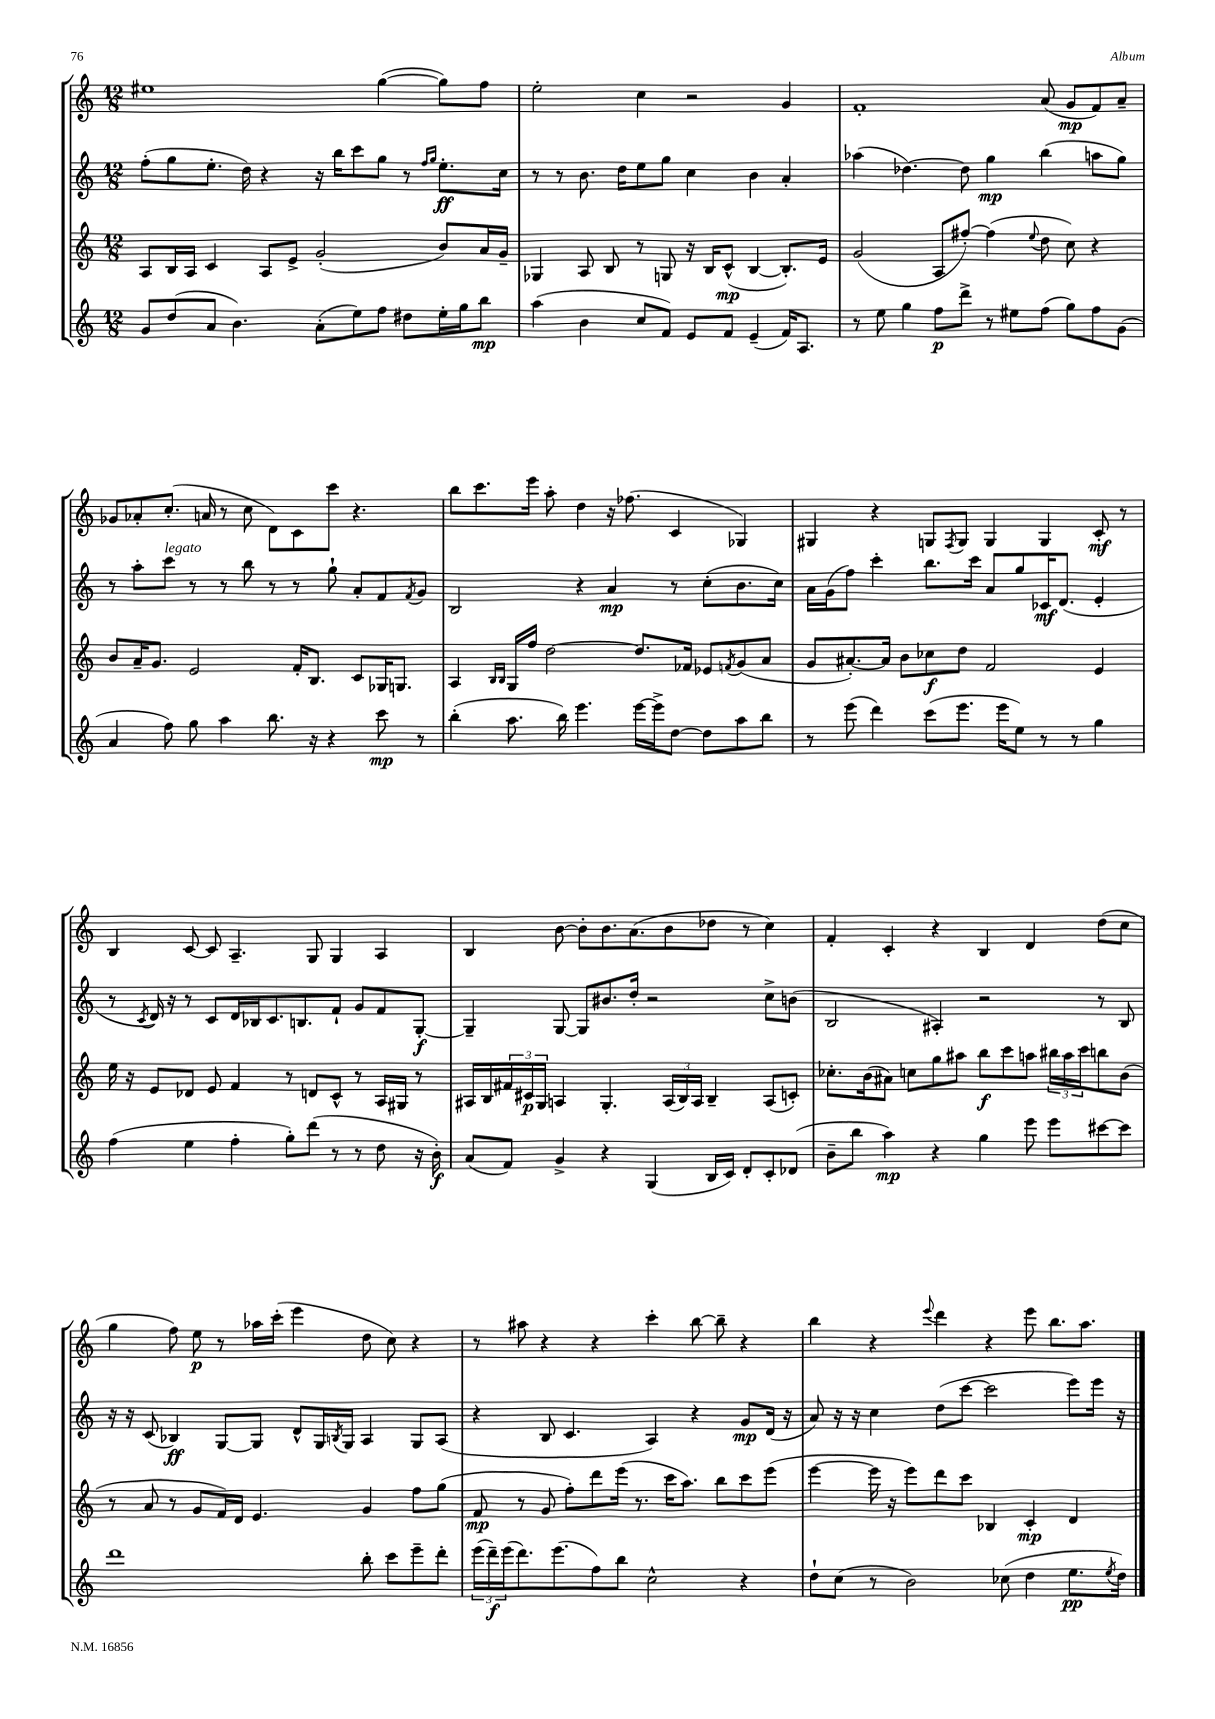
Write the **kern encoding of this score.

**kern	**kern	**kern	**kern
*staff4	*staff3	*staff2	*staff1
*clefG2	*clefG2	*clefG2	*clefG2
*k[]	*k[]	*k[]	*k[]
*M12/8	*M12/8	*M12/8	*M12/8
8g	8A	(8ff'	1ee#
(8dd	16B	8gg	.
.	16A	.	.
8a	4c	8.ee'	.
4.b)	.	.	.
.	.	16dd)	.
.	8A	4r	.
.	8e^	.	.
(8a'	(2g'	16r	.
.	.	16bb	.
8ee)	.	8ccc	.
8ff	.	8gg	([4gg
8dd#	.	8r	.
.	.	16qqff	.
.	.	16qqgg	.
16ee'	8b)	8.ee'	8gg])
16gg	.	.	.
8bb	16a	.	8ff
.	16g~	16cc	.
=	=	=	=
(4aa	4G-	8r	2ee'
.	.	8r	.
4b	8A	8.b	.
.	8B	.	.
.	.	16dd	.
8cc	8r	8ee	4cc
8f)	8G	8gg	.
8e	16r	4cc	2r
.	16B	.	.
8f	(8c^^	.	.
(4e~	[4B	4b	.
16f)	8.B'])	4a'	4g
8.A	.	.	.
.	16e	.	.
=	=	=	=
8r	(2g	(4aa-	1f'
8ee	.	.	.
4gg	.	[4.dd-)	.
8ff	8A	.	.
8ddd^	[8ff#')	8dd-]	.
8r	(4ff#]	4gg	.
8ee#	.	.	.
.	8qqee	.	.
(8ff	8dd	(4bb	(8a
8gg)	8cc)	.	8g
8ff	4r	8aa	8f)
(8g	.	8gg)	8a~
=	=	=	=
4a	8b	8r	8g-
.	16a~	8aa'	8a-'
.	8.g	.	.
8ff)	.	8ccc	(8.cc'
8gg	2e	8r	.
.	.	.	16a
4aa	.	8r	8r
.	.	8bb	8cc
8.bb	.	8r	8d)
.	16f'	8r	8c
16r	8.B	.	.
4r	.	8gg`	8ccc
.	8c	8a'	4.r
8ccc	16G-	8f	.
.	8.G	.	.
.	.	8qf	.
8r	.	8g	.
=	=	=	=
(4bb'	4A	2B	8bb
.	.	.	8.ccc
.	16qqB	.	.
.	16qqB	.	.
8.aa	16G	.	.
.	16ff	.	16eee
.	[2dd	.	8aa'
16bb)	.	.	.
4.eee	.	4r	4dd
.	.	4a	16r
.	.	.	(8.ff-
[16eee	8.dd]	.	.
16eee^]	.	.	.
[8dd	.	8r	4c
.	16f-	.	.
8dd]	8e-	(8cc'	.
.	8qf	.	.
8aa	(8g	8.b	4G-)
8bb	8a	.	.
.	.	16cc)	.
=	=	=	=
8r	8g	16a	4G#
.	.	(16g	.
(8eee	[8.a#')	8ff)	.
4ddd)	.	4ccc'	4r
.	16a#]	.	.
.	8b	.	.
(8ccc	8cc-	8.bb	8G
.	.	.	8qF
8.eee	8dd	.	8G
.	.	16ccc	.
.	2f	8a	4G
16eee	.	.	.
8ee)	.	8gg	.
8r	.	16c-	4G
.	.	(8.d	.
8r	.	.	.
4gg	4e	4e'	8c'
.	.	.	8r
=	=	=	=
(4ff	16ee	8r	4B
.	16r	.	.
.	.	8qc	.
.	8e	16d)	.
.	.	16r	.
4ee	8d-	8r	[8c
.	8e	8c	8c]
4ff'	4f	16d	4.A~
.	.	16B-	.
.	.	8.c	.
8gg')	8r	.	.
.	.	8.B	.
(8ddd	8d	.	8G
8r	8c^^	8f`	4G
8r	8r	8g	.
8dd	16A	8f	4A
.	16G#	.	.
16r	8r	[8G'	.
16b')	.	.	.
=	=	=	=
(8a	16A#	4G~]	4B
.	16B	.	.
8f)	24f#	.	.
.	24c#	.	.
.	24G	.	.
4g^	4A	[8G	[8b
.	.	8G]	8b']
4r	4.G'	8.b#	8.b
.	.	16dd'	(8.a
(4G	.	2r	.
.	(24A	.	8b
.	24B)	.	.
.	24A	.	.
16B	4B~	.	8dd-
16c)	.	.	.
8d'	.	.	8r
8c'	(8A	8cc^	4cc)
(8d-	8c')	(8b	.
=	=	=	=
8b~	8.cc-'	2B	4f'
8bb	.	.	.
.	(16b	.	.
4aa)	8a#)	.	4c'
.	8cc	.	.
4r	8gg	4A#')	4r
.	8aa#	.	.
4gg	8bb	2r	4B
.	8ccc	.	.
8eee	8aa	.	4d
8eee	24bb#	.	.
.	24aa	.	.
.	24ccc	.	.
[8ccc#	8bb	8r	(8dd
8ccc#]	(8b	8B	8cc
=	=	=	=
1ddd	8r	16r	4gg
.	.	16r	.
.	8a	(8c	.
.	8r	4B-)	8ff)
.	8g	.	8ee
.	16f)	[8G	8r
.	16d	.	.
.	4.e	8G]	16aa-
.	.	.	(16ccc'
.	.	8d^^	4eee
.	.	16G	.
.	.	8qB	.
.	.	16G	.
8bb'	4g	4A	8dd
8ccc	.	.	8cc)
8eee~	8ff	8G	4r
8ddd'	(8gg	(8A	.
=	=	=	=
(24eee	8f	4r	8r
24ddd~)	.	.	.
(24eee	.	.	.
8.ddd)	8r	.	8aa#
.	8g	8B	4r
(8.eee	.	.	.
.	8ff')	4.c	.
8ff)	8ddd	.	4r
8bb	(16eee	.	.
.	8.r	.	.
2cc^^	.	4A)	4ccc'
.	16ccc	.	.
.	8.aa)	.	.
.	.	4r	[8bb
.	8bb	.	8bb~]
4r	8ccc	8g	4r
.	(8eee	(16d	.
.	.	16r	.
=	=	=	=
8dd`	[4eee	8a)	4bb
(8cc	.	16r	.
.	.	16r	.
8r	16eee]	4cc	4r
.	16r	.	.
2b)	8eee)	.	.
.	.	.	8qqeee
.	8ddd	(8dd	4ddd
.	8ccc	[8ccc	.
.	4B-	2ccc]	4r
(8cc-	.	.	.
4dd	4c'	.	8eee
.	.	.	8.bb
8.ee	4d	8eee)	.
.	.	.	8.aa
.	.	16eee	.
8qee	.	.	.
16dd)	.	16r	.
==	==	==	==
*-	*-	*-	*-
